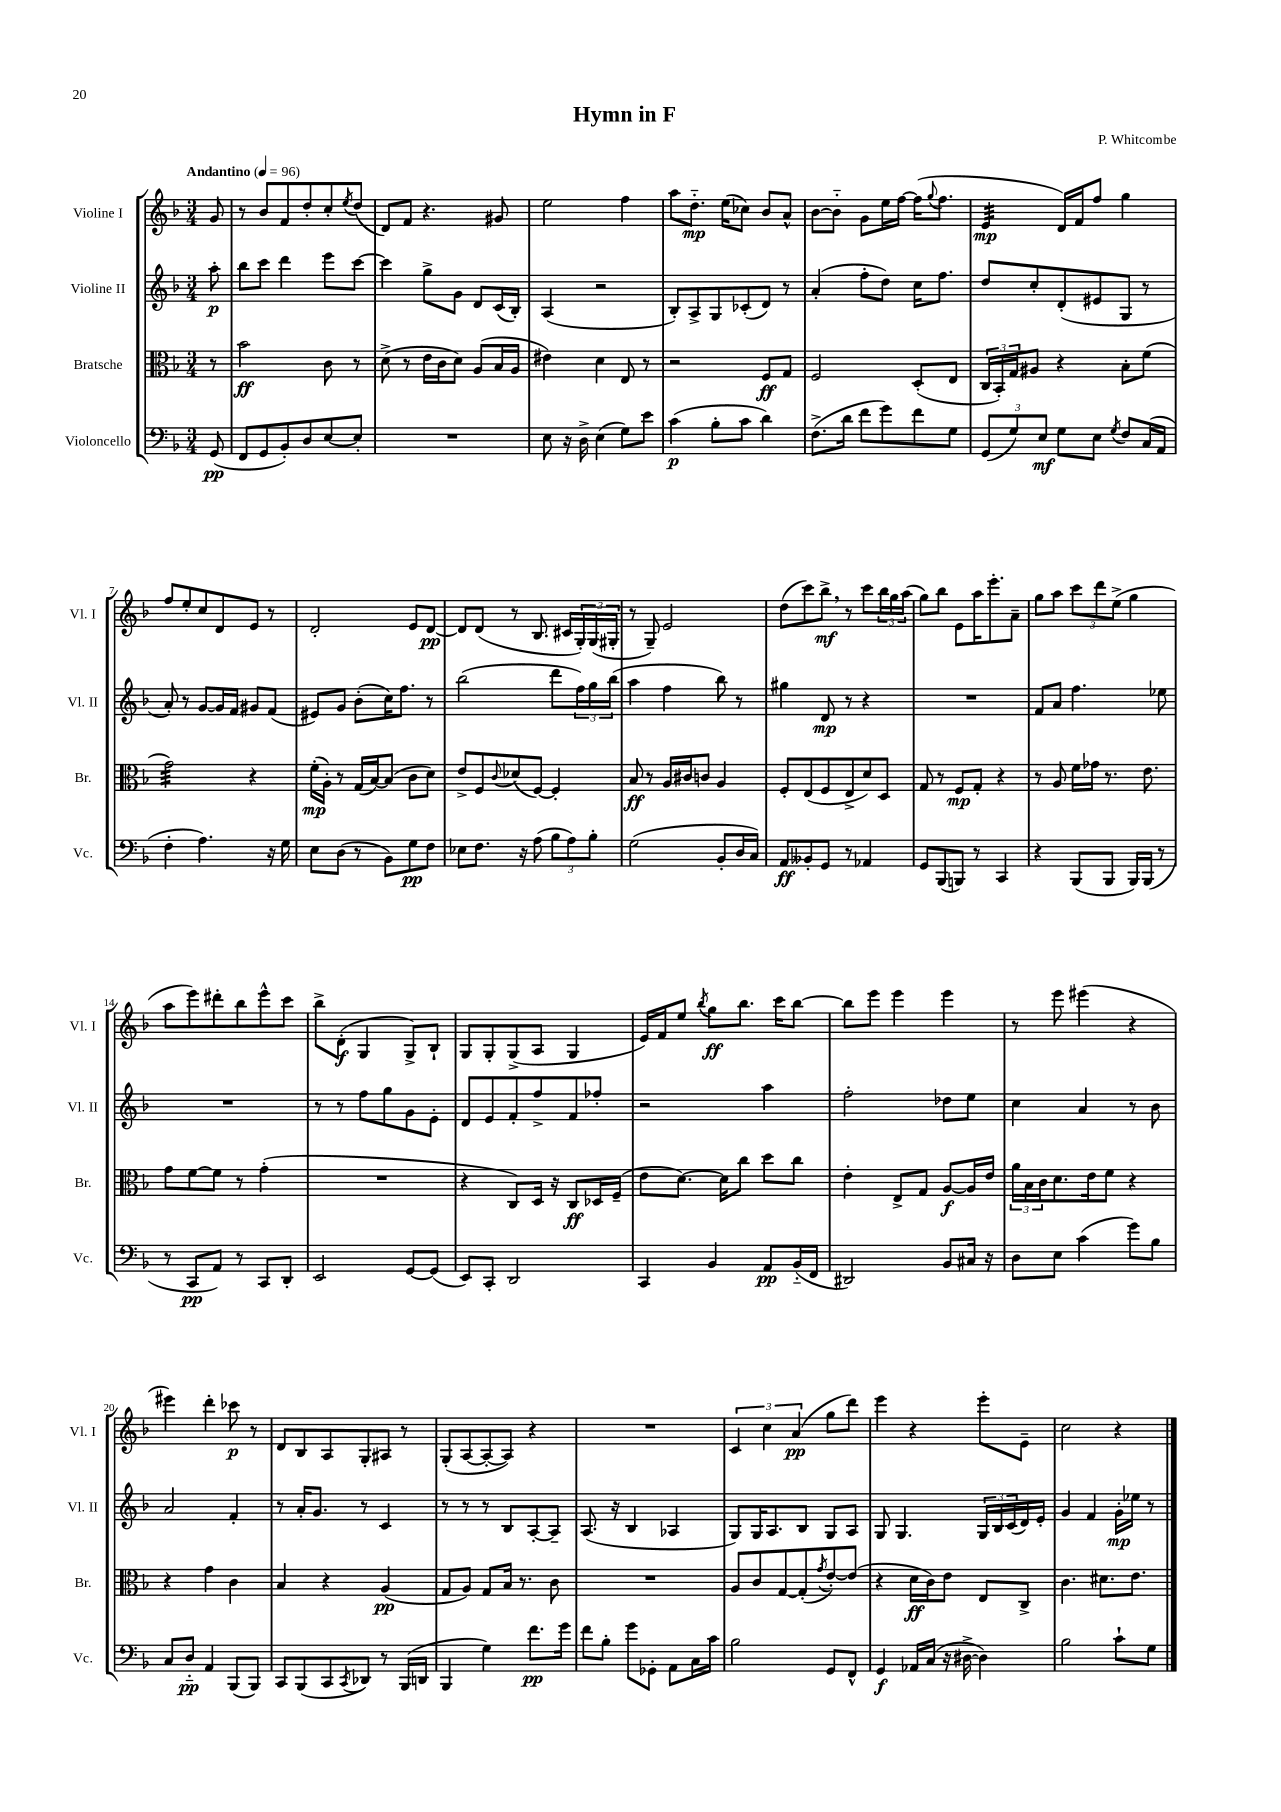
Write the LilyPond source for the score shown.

\header { title = "Hymn in F" composer = "P. Whitcombe" }
<<
\new StaffGroup <<
\new Staff = "s0" \with { instrumentName = "Violine I" shortInstrumentName = "Vl. I" } {
    \clef treble \key f \major \numericTimeSignature \time 3/4 \partial 8 \tempo "Andantino" 4 = 96
    g'8 |
    r8 bes'8 f'8 d''8-. c''8-. \acciaccatura { e''8 } d''8( |
    d'8) f'8 r4. gis'8 |
    e''2 f''4 |
    a''8 d''8.-_\mp e''16( ces''8) bes'8 a'8-^ |
    bes'8~ bes'8-_ g'8 e''16 f''16~ f''16( \appoggiatura { g''8 } f''8. |
    e'4:32\mp d'16) f'16 f''8 g''4 |
    f''8 e''8-. c''8 d'8 e'8 r8 |
    d'2-. e'8 d'8~\pp |
    d'8 d'8( r8 bes8. cis'16 \tuplet 3/2 { g16-.) g16( gis16-. } |
    r8 g8--) e'2 |
    d''8( c'''8) bes''8->\mf \breathe r8 c'''8 \tuplet 3/2 { bes''16 g''16 a''16( } |
    g''8) bes''8 e'8 a''16 e'''8.-. a'8-- |
    g''8 a''8 \tuplet 3/2 { c'''8 d'''8 e''8->( } g''4 |
    a''8 e'''8) dis'''8-. bes''8 e'''8-^ c'''8 |
    bes''8-> d'8-.\f( g4 g8->) bes8-! |
    g8 g8-. g8->( a8 g4 |
    e'16) f'16 e''8 \acciaccatura { bes''8 } g''8\ff bes''8. c'''16 bes''8~ |
    bes''8 e'''8 e'''4 e'''4 |
    r8 e'''8 eis'''4( r4 |
    eis'''4) d'''4-. ces'''8\p r8 |
    d'8 bes8 a8 g8-. ais8 r8 |
    g8-.( a8~ a8~-. a8) r4 |
    R2. |
    \tuplet 3/2 { c'4 c''4 a'4\pp( } g''8 d'''8) |
    e'''4 r4 e'''8-. e'8-- |
    c''2 r4 \bar "|." |
}
\new Staff = "s1" \with { instrumentName = "Violine II" shortInstrumentName = "Vl. II" } {
    \clef treble \key f \major \numericTimeSignature \time 3/4 \partial 8
    a''8-.\p |
    bes''8 c'''8 d'''4 e'''8 c'''8~ |
    c'''4 g''8-> g'8 d'8 c'16( bes16-.) |
    a4( r2 |
    bes8-.) a8-> g8 ces'8-.( d'8) r8 |
    a'4-.( f''8-. d''8) c''16 f''8. |
    d''8 c''8-. d'8-.( eis'8 g8 r8 |
    a'8-.) r8 g'8~ g'16 f'16 gis'8 f'8( |
    eis'8) g'8 bes'8-.( c''16) f''8. r8 |
    bes''2( d'''8 \tuplet 3/2 { f''16) g''16 bes''16( } |
    a''4 f''4 bes''8) r8 |
    gis''4 d'8\mp r8 r4 |
    R2. |
    f'8 a'8 f''4. ees''8 |
    R2. |
    r8 r8 f''8 g''8 g'8 e'8-. |
    d'8 e'8 f'8-. f''8-> f'8 fes''8-. |
    r2 a''4 |
    f''2-. des''8 e''8 |
    c''4 a'4 r8 bes'8 |
    a'2 f'4-. |
    r8 a'16-. g'8. r8 c'4 |
    r8 r8 r8 bes8 a8~-. a8-- |
    a8.( r16 bes4 aes4 |
    g8) g16 a8. bes8 g8 a8 |
    g8 g4. \tuplet 3/2 { g16 bes16 c'16( } d'16) e'16-. |
    g'4 f'4 g'16-.\mp ees''16 r8 \bar "|." |
}
\new Staff = "s2" \with { instrumentName = "Bratsche" shortInstrumentName = "Br." } {
    \clef alto \key f \major \numericTimeSignature \time 3/4 \partial 8
    r8 |
    bes'2\ff c'8 r8 |
    d'8->( r8 e'16 c'16 d'8) a8( bes16 a16 |
    eis'4) d'4 e8 r8 |
    r2 f8\ff g8 |
    f2 d8-.( e8 |
    \tuplet 3/2 { c16 bes,16-.) g16 } ais8 r4 bes8-. f'8( |
    g'2:32) r4 |
    f'16-.\mp( a16-.) r8 g16( bes16~) bes8( c'8 d'8) |
    e'8-> f8 \appoggiatura { c'8 } des'8( f8~) f4-. |
    bes8\ff r8 a16 cis'16 c'8 a4 |
    f8-. e8( f8 e8-> d'8) d8 |
    g8 r8 f8\mp g8-. r4 |
    r8 a8 f'16 ges'16 r8. e'8. |
    g'8 f'8~ f'8 r8 g'4-.( |
    R2. |
    r4 c8) d16 r16 c8\ff des16 f16--( |
    e'8 d'8.~) d'16 c''8 d''8 c''8 |
    e'4-. e8-> g8 a8~\f a16 e'16 |
    \tuplet 3/2 { a'16 bes16 c'16 } d'8. e'16 f'8 r4 |
    r4 g'4 c'4 |
    bes4 r4 a4\pp( |
    g8 a8) g8 bes16 r8. c'8 |
    R2. |
    a8 c'8 g8~ g8-.( \acciaccatura { g'8 } e'8~-.) e'8( |
    r4 d'16\ff c'16) e'8 e8 c8-> |
    c'4. dis'8. e'8. \bar "|." |
}
\new Staff = "s3" \with { instrumentName = "Violoncello" shortInstrumentName = "Vc." } {
    \clef bass \key f \major \numericTimeSignature \time 3/4 \partial 8
    g,8\pp( |
    f,8 g,8 bes,8-.) d8 e8~ e8-. |
    R2. |
    e8 r16 d16-> e4( g8) e'8 |
    c'4\p( bes8-. c'8 d'4) |
    f8.->( d'16 f'8 g'8) f'8 g8 |
    \tuplet 3/2 { g,8( g8) e8\mf } g8 e8 \acciaccatura { g8 } f8 c16( a,16 |
    f4-. a4.) r16 g16 |
    e8 d8( r8 bes,8) g8\pp f8 |
    ees8 f8. r16 a8( \tuplet 3/2 { bes8 a8) bes8-. } |
    g2( bes,8-. d16 c16) |
    a,8\ff beses,8-. g,8 r8 aes,4 |
    g,8 bes,,8( b,,8) r8 c,4 |
    r4 bes,,8( bes,,8 bes,,16) bes,,16( r8 |
    r8 c,8\pp a,8) r8 c,8 d,8-. |
    e,2 g,8~ g,8( |
    e,8) c,8-. d,2 |
    c,4 bes,4 a,8\pp bes,16-_( f,16 |
    dis,2) bes,8 cis16 r16 |
    d8 e8 c'4( g'8) bes8 |
    c8 d8-_\pp a,4 bes,,8( bes,,8) |
    c,8 bes,,8( c,8 \acciaccatura { c,8 } des,8) r8 bes,,16( d,16 |
    bes,,4 g4) f'8.\pp g'16 |
    f'8 bes8-. g'8 ges,8-. a,8 c16 c'16 |
    bes2 g,8 f,8-^ |
    g,4\f aes,16 c16( r16 dis16~-> dis4) |
    bes2 c'8-! g8 \bar "|." |
}
>>
>>
